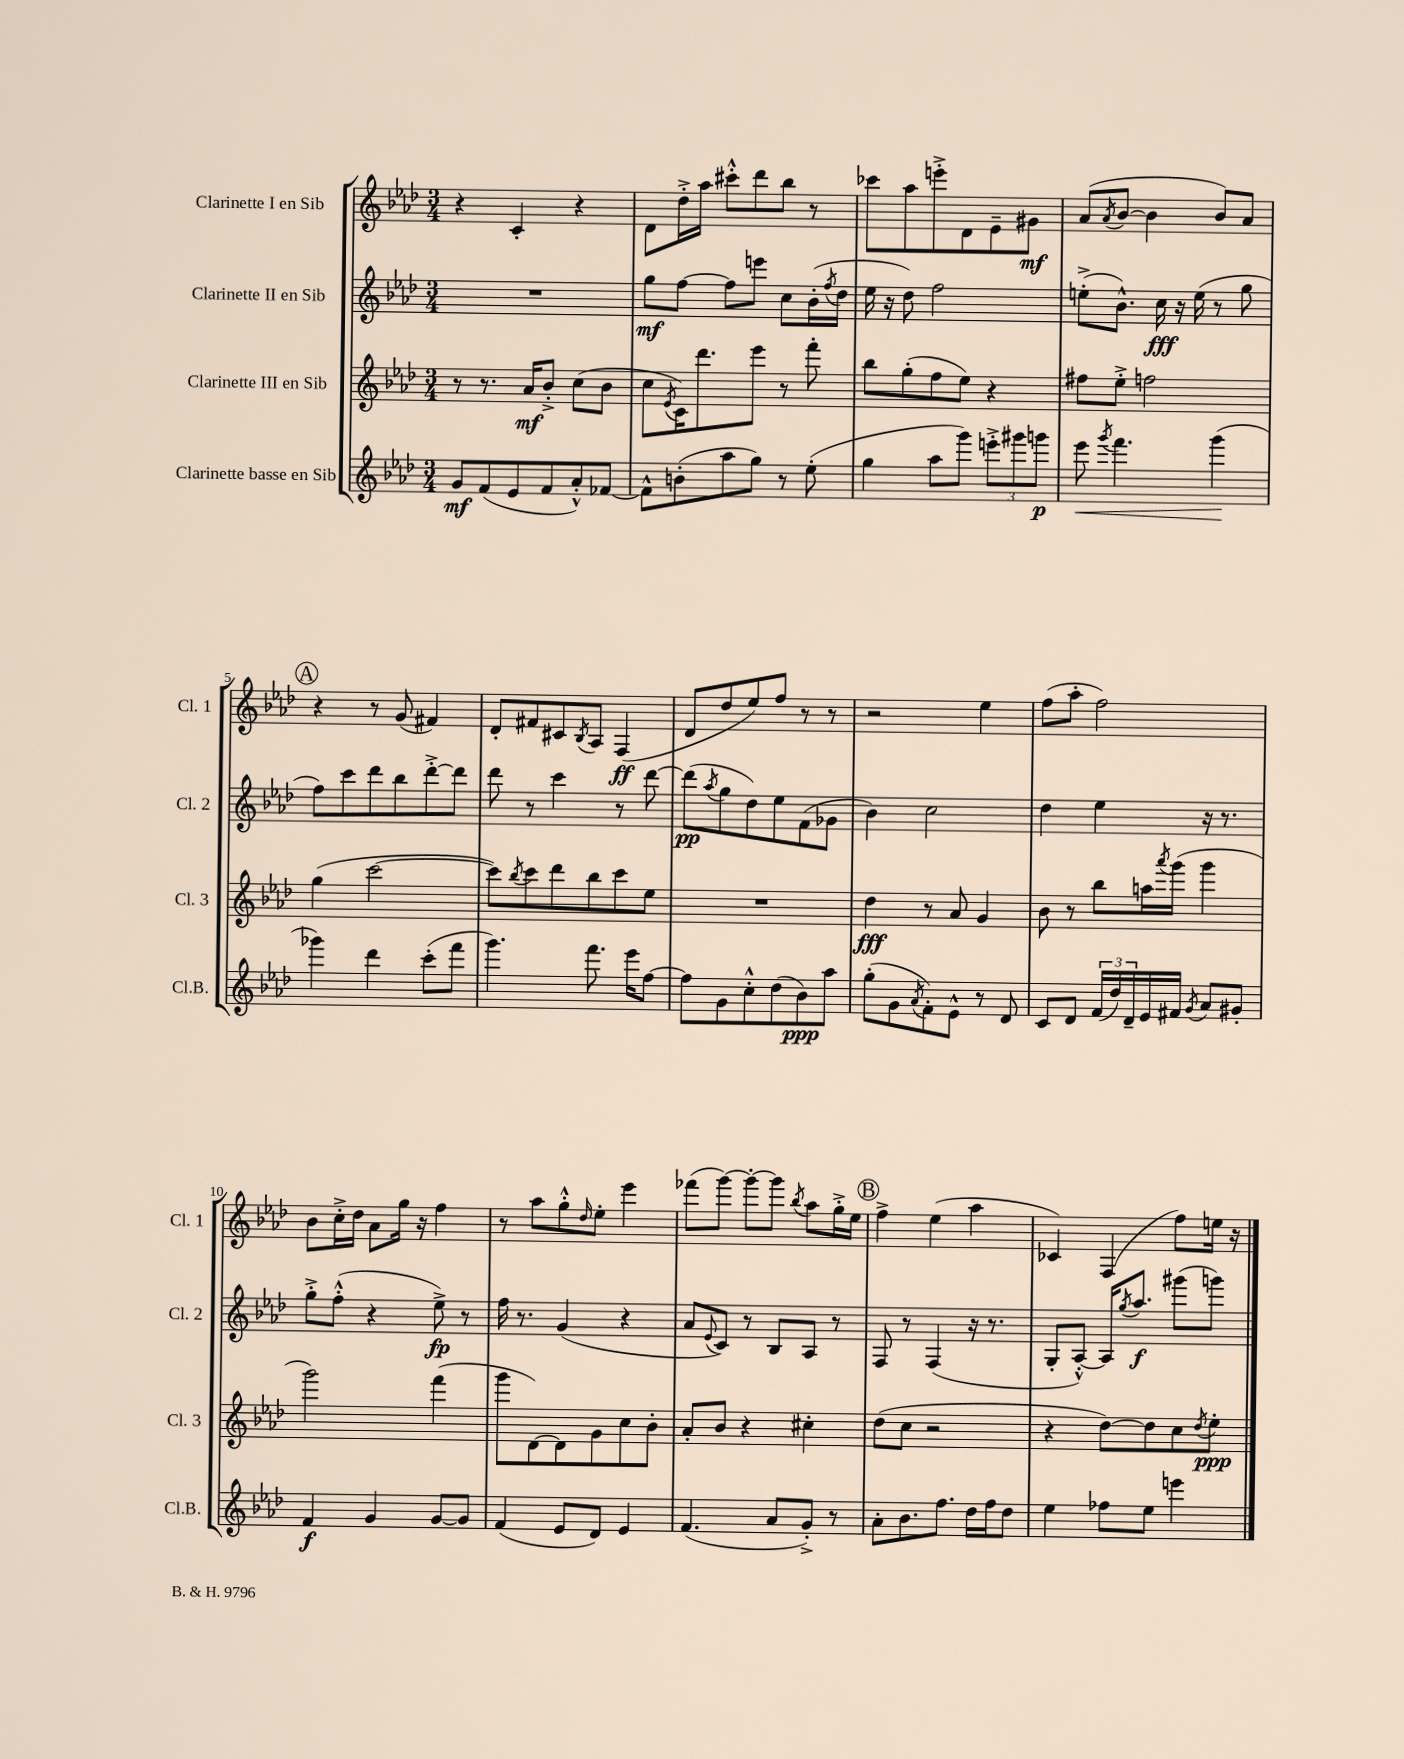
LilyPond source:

<<
\new StaffGroup <<
\new Staff = "s0" \with { instrumentName = "Clarinette I en Sib" shortInstrumentName = "Cl. 1" } {
    \clef treble \key aes \major \numericTimeSignature \time 3/4
    r4 c'4-. r4 |
    des'8 des''16-.-> aes''16 cis'''8-.-^ des'''8 bes''8 r8 |
    ces'''8 aes''8 e'''8-.-> des'8 ees'8-- gis'8\mf |
    aes'8( \acciaccatura { aes'8 } bes'8~ bes'4 bes'8) aes'8 |
    \mark \markup { \circle "A" } r4 r8 g'8( fis'4) |
    des'8-. fis'8 cis'8 \acciaccatura { bes8 } aes8 f4\ff( |
    des'8 des''8 ees''8) f''8 r8 r8 |
    r2 ees''4 |
    f''8( aes''8-. f''2) |
    bes'8 c''16-.-> des''16 aes'8 g''16 r16 f''4 |
    r8 aes''8 g''8-.-^ \grace { des''16 } ees''8-. ees'''4 |
    fes'''8( g'''8~) g'''8~-. g'''8 \acciaccatura { bes''8 } aes''8 g''16-.-> ees''16 |
    \mark \markup { \circle "B" } f''4-> ees''4( aes''4 |
    ces'4) f4( f''8) e''16 r16 \bar "|." |
}
\new Staff = "s1" \with { instrumentName = "Clarinette II en Sib" shortInstrumentName = "Cl. 2" } {
    \clef treble \key aes \major \numericTimeSignature \time 3/4
    R2. |
    g''8\mf f''8~ f''8 e'''8 c''8 bes'16-.( \acciaccatura { f''8 } des''16 |
    ees''16 r16 des''8) f''2 |
    e''8-.->( bes'8.-^) c''16\fff r16 e''16( r8 g''8 |
    \mark \markup { \circle "A" } f''8) c'''8 des'''8 bes''8 des'''8~-.-> des'''8 |
    des'''8 r8 c'''4 r8 des'''8~ |
    des'''8\pp( \acciaccatura { aes''8 } g''8 des''8) ees''8 f'8( ges'8 |
    bes'4) c''2 |
    des''4 ees''4 r16 r8. |
    g''8-.-> f''8-.-^( r4 ees''8->\fp) r8 |
    f''16 r8. g'4( r4 |
    aes'8 \appoggiatura { ees'8 } c'8) r8 bes8 aes8 r8 |
    \mark \markup { \circle "B" } f8 r8 f4( r16 r8. |
    g8-. aes8~-.-^) aes16 \acciaccatura { g''8 } aes''8.\f gis'''8( g'''8) \bar "|." |
}
\new Staff = "s2" \with { instrumentName = "Clarinette III en Sib" shortInstrumentName = "Cl. 3" } {
    \clef treble \key aes \major \numericTimeSignature \time 3/4
    r8 r8. aes'16\mf bes'8-.-> c''8( bes'8 |
    c''8 \acciaccatura { ees'8 } c'16) des'''8. ees'''8 r8 f'''8-. |
    bes''8 g''8-.( f''8 ees''8) r4 |
    fis''8 ees''8-.-> f''2 |
    \mark \markup { \circle "A" } g''4( c'''2~ |
    c'''8) \acciaccatura { bes''8 } c'''8 des'''8 bes''8 c'''8 ees''8 |
    R2. |
    des''4\fff r8 aes'8 g'4 |
    bes'8 r8 bes''8 a''16 \acciaccatura { aes'''8 } g'''16( g'''4 |
    g'''2) f'''4( |
    g'''8 des'8~) des'8 g'8 c''8 bes'8-. |
    aes'8-. bes'8 r4 cis''4-. |
    \mark \markup { \circle "B" } des''8( c''8 r2 |
    r4 des''8~) des''8 c''8 \acciaccatura { des''8 } ees''8-.\ppp \bar "|." |
}
\new Staff = "s3" \with { instrumentName = "Clarinette basse en Sib" shortInstrumentName = "Cl.B." } {
    \clef treble \key aes \major \numericTimeSignature \time 3/4
    g'8\mf f'8( ees'8 f'8 aes'8-.-^) fes'8~ |
    fes'8-^ b'8-.( aes''8 g''8) r8 ees''8-.( |
    g''4 aes''8 g'''8) \tuplet 3/2 { e'''8-.-> gis'''8 g'''8\p } |
    ees'''8\< \acciaccatura { g'''8 } f'''4. g'''4\!( |
    \mark \markup { \circle "A" } ges'''4) des'''4 c'''8-.( f'''8 |
    g'''4.) f'''8. ees'''16 f''8~ |
    f''8 g'8 c''8-.-^ des''8( bes'8\ppp) aes''8 |
    g''8-.( g'8 \acciaccatura { aes'8 } f'8-.) ees'8-^ r8 des'8 |
    c'8 des'8 \tuplet 3/2 { f'16( des''16) des'16-- } ees'16 fis'16 \acciaccatura { g'8 } aes'8 gis'8-. |
    f'4\f g'4 g'8~ g'8 |
    f'4( ees'8 des'8) ees'4 |
    f'4.( aes'8 g'8-.->) r8 |
    \mark \markup { \circle "B" } aes'8-. bes'8. f''8. des''16 f''16 des''8 |
    ees''4 fes''8 ees''8 e'''4 \bar "|." |
}
>>
>>
